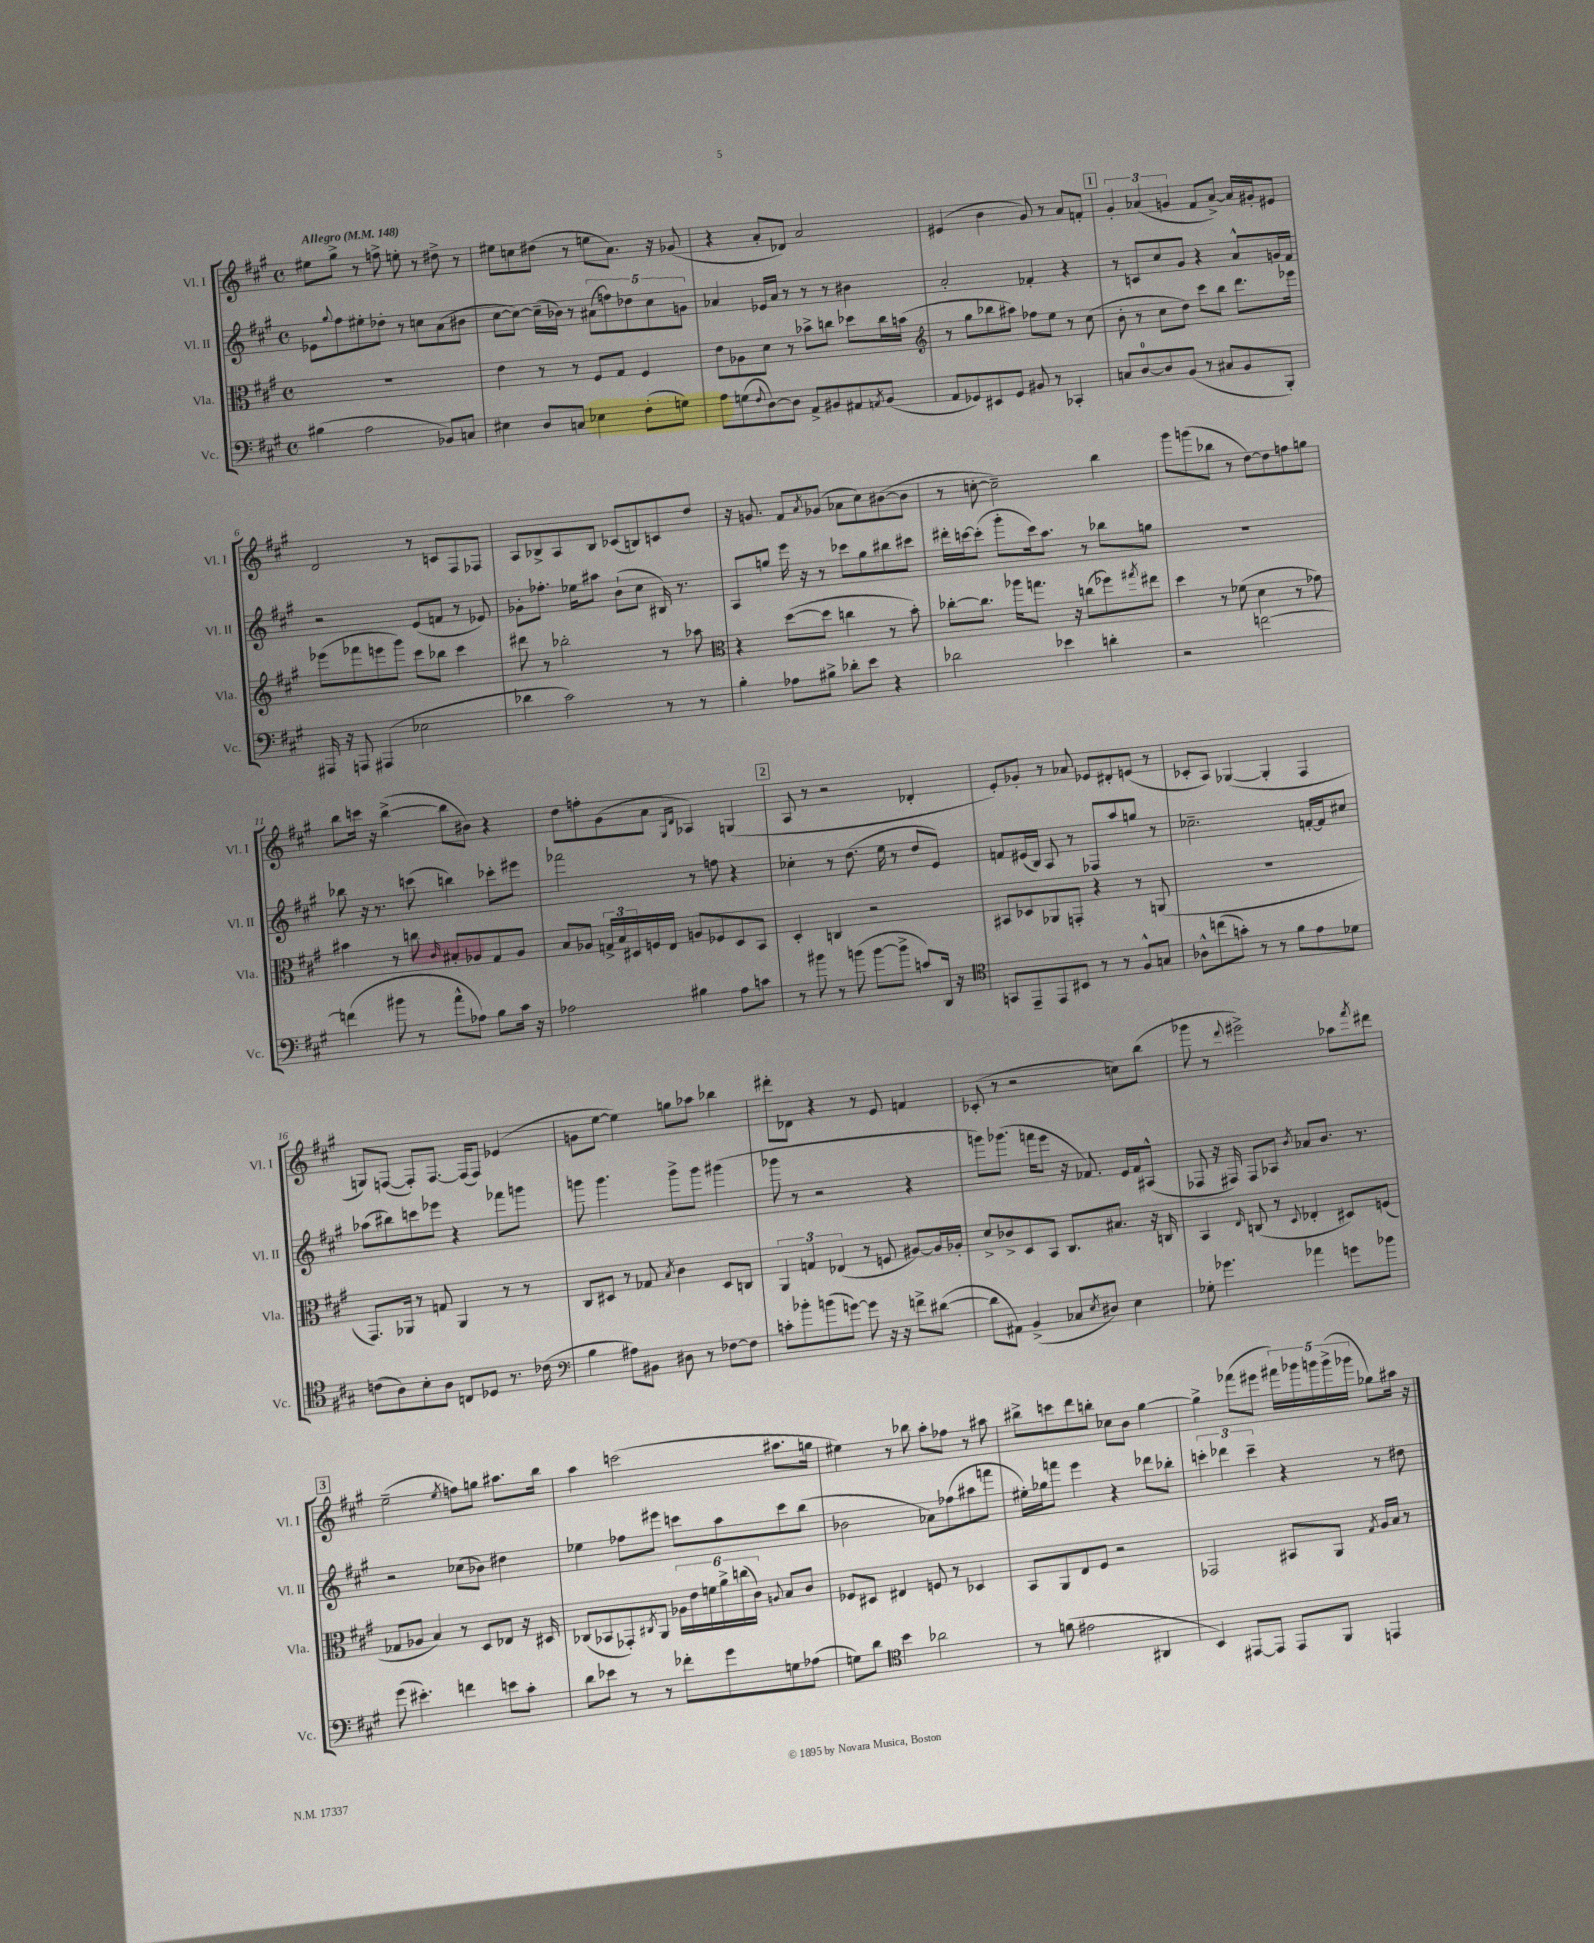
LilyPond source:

<<
\new StaffGroup <<
\new Staff = "s0" \with { instrumentName = "Vl. I" shortInstrumentName = "Vl. I" } {
    \clef treble \key a \major \defaultTimeSignature \time 4/4 \tempo "Allegro" 4 = 148
    eis''8 gis''8-> r8 f''8-> e''8-. r8 dis''8-> r8 |
    eis''8 c''8 dis''8( r8 e''8 a'8.) r16 ges'8( |
    r4 a'8-. des'8) a'2 |
    eis'4( b'4 gis'8) r8 a'8 f'8-. |
    \mark \markup { \box "1" } \tuplet 3/2 { gis'4-. aes'4( g'4 } fis'8 aes'8~->) aes'16 gis'16-. eis'8 |
    d'2 r8 c'8 fis8 fes8 |
    a8 bes8-> a8 bes8 ces'8( b8) c'8 d''8 |
    r16 g'8. fis'8 \acciaccatura { a'8 } ges'8( aes'8 cis''8) bis'8~( bis'8 |
    r8 c''8~-. c''2--) b''4 |
    gis'''8 g'''8( bes''8 r8 d''8~) d''8 f''8 g''8 |
    b''8 c'''16 r16 b''4~->( b''8 bis'8) r4 |
    d''8 f''8-. gis'8( a'8 \grace { gis16 d'16 } aes4) g4( |
    \mark \markup { \box "2" } a8 r8 r2 des'4-. |
    e'8-.) ges'8-. r8 aes'8 ees'8 dis'8-. e'8( r8 |
    ces'8-. a8) ges4~( ges4-. fis4 |
    g8) f8~( f8-.) f8.~ f16( f8) ees'4( |
    g'8 e''8~ e''4) g''8 aes''8 bes''4 |
    dis'''8-. des'8 r4 r8 e'8 f'4 |
    ces'8-.( r8 r2 c''8) b''8( |
    ges'''8 r8 \appoggiatura { d'''8 } eis'''2->) aes''8 \acciaccatura { fis'''8 } dis'''8 |
    \mark \markup { \box "3" } e''2--( \acciaccatura { e''8 } f''8) g''8 ais''8. b''16 |
    a''4 c'''2( ais''8. g''16 |
    eis''4) r8 bes''8 a''8-. fes''8 r8 ais''8 |
    bis''8-> c'''8 d'''8 b''8-. ces''8 b'8 gis''4~ |
    gis''4-> fes'''8( eis'''8 \tuplet 5/4 { fis'''16) ges'''16 g'''16 g'''16->( ges'''16 } ges''8) ais''16 r16 \bar "|." |
}
\new Staff = "s1" \with { instrumentName = "Vl. II" shortInstrumentName = "Vl. II" } {
    \clef treble \key a \major \defaultTimeSignature \time 4/4
    ees'8 \appoggiatura { gis''8 } fis''8 eis''8-. des''8-. r8 c''8 a'8( bis'8 |
    cis''8~ cis''8~) cis''16--( bes'16) r8 \tuplet 5/4 { ais'8( f''8) des''8 cis''8 g'8 } |
    aes'4 ees'16 aes'16 r8 r8 r8 bis'4 |
    a'2-. fes'4-. r4 |
    \mark \markup { \box "1" } r8 c'8 cis''8 gis'8 r4 a'8-^ g'16 fis'16 |
    r2 e'8( f'8 r8 ees'8) |
    ges'8-. fes''8.-. ees''16 ais''8 b'8-!( cis''8 bis16) r8. |
    a8 g''8 e'''16 r16 r8 ces'''8 g''8 bis''8 cis'''8 |
    dis'''16-. c'''16~ c'''8-.( gis'''8-. c'''16) a''8. r8 bes''8 g''8 |
    R1 |
    bes''8 r16 r8. c'''8( b''4) ces'''8-. eis'''8 |
    fes'''2 r8 f''8 r4 |
    \mark \markup { \box "2" } ces''4-. r8 d''8.( e''16 r8 d''8 e'8) |
    f'8 eis'16( b16) a8 r8 fes8 a''8 g''8 r8 |
    ces''2.-- f'16~-. f'16 cis''8 |
    aes''8( bis''8) c'''8 ees'''8 r4 fes'''8 g'''8 |
    g'''8 g'''4. g'''8-> g'''8 gis'''4( |
    ges'''8 r8 r2 r4 |
    g'''8) ges'''8.( f'''16 e'''8 r16 fes'8.) e'16 fes'16 ais8-^( |
    fes8 r16 fis16) fis8 aes8 \acciaccatura { b'8 } aes'8 b'8. r8. |
    \mark \markup { \box "3" } r2 ces''8( bes'8) dis''4 |
    ees''4 fes''8 eis'''8 c'''8 a''8 c'''8 b''8( |
    bes'2 aes'8) fes''8( ais''8 f'''8 |
    eis''16-.) ges''16 f'''8 e'''4 r4 des'''8 bes''8-. |
    \tuplet 3/2 { c'''4-. des'''4 c'''4-- } r4 r8 dis''8 \bar "|." |
}
\new Staff = "s2" \with { instrumentName = "Vla." shortInstrumentName = "Vla." } {
    \clef alto \key a \major \defaultTimeSignature \time 4/4
    R1 |
    e'4 r8 r8 fis8 gis8 fis4 |
    e'8 aes8 d'8 r8 bes'8-> c''8 des''8 c''16 b'16( |
    \clef treble r8 gis''8 bes''8 ais''8) fes''8 e''8 r8 cis''8( |
    \mark \markup { \box "1" } b'8-. r8 cis''8 d''8) cis'''8 b''8 d'''8. ees'''16 |
    ees'''8( fes'''8 e'''8 gis'''8) cis'''8 bes''8 cis'''4 |
    dis'''8 r8 bes''2-. r8 aes''8 |
    \clef alto r4 d''8~( d''8 c''4 r8 b'8-.) |
    ces''8~-. ces''8. aes''16 g''8. r16 c''8( fes''8) \acciaccatura { gis''8 } eis''8 |
    d''4 r8 fes'8( d'4 r8 ges'8) |
    bis'4 r8 c''8 \grace { cis'16 } bis8-. aes8 gis8 aes8 |
    b8 aes8 \tuplet 3/2 { g16-> b16 dis16 } f16 e16 a8 fes8 dis8 b,8 |
    \mark \markup { \box "2" } d4-. c4 r2 |
    bis,8 des8 aes,8 g,8-. r4 r8 a,8( |
    R1 |
    gis,8.) aes,16 r8 g8 aes,4 r8 r8 |
    cis8 dis8 r8 ges8 \acciaccatura { b8 } cis'4 dis8 c8 |
    \tuplet 3/2 { a,4 g4 ees4( } r8 f8 ais8~) ais16 aes16-. |
    d'8-> ces'8-> d8 b,8 cis8. bis8. r16 c16 |
    b,4 \grace { e16 } c8( r8 \appoggiatura { d8 } ees4-. dis8) f8( |
    \mark \markup { \box "3" } ges8 aes8 b4) r8 d8 ees8 r16 dis16 |
    ces8( bes,8 ges,8-.) \acciaccatura { cis8 } a,8 \tuplet 6/4 { aes16 e'16 f'16 a'16-> c''16( cis'16) } \appoggiatura { a8 } b8 cis'8 |
    fes8 dis8 eis4 f8 r8 des4 |
    b,8 a,8 e8 fis8 r2 |
    ges,2 bis,8 a,8 \acciaccatura { gis8 } a16 b16 r8 \bar "|." |
}
\new Staff = "s3" \with { instrumentName = "Vc." shortInstrumentName = "Vc." } {
    \clef bass \key a \major \defaultTimeSignature \time 4/4
    bis4( a2 bes,8) c8 |
    eis4 d8 c8 ees4 fis8-.( g8) |
    a8 g8( \appoggiatura { fis8 } d8~) d8 a,8-> bis,8 ais,8 \acciaccatura { a,8 } bis,8( |
    a,8 ges,8) eis,8 ges,8 bis,8 r8 ces,4-. |
    \mark \markup { \box "1" } c8 d8-0~ d8 b,8( r8 cis8 b,8 b,,8-.) |
    ais,,16 r16 a,,8 ais,,4( ees2 |
    des'4 cis'2) r8 r8 |
    b4-. aes8 bis8-> des'8-. e'8 r4 |
    des'2 ees'4 d'4-. |
    r2 f'2~ |
    f'4( bis'8 r8 a'8-^ aes8) b8 cis'16 r16 |
    aes2 bis4 aes8 c'8 |
    \mark \markup { \box "2" } r8 bis'8 r8 b'8( b'8~ b'8-> c'8) d,16 r16 |
    \clef tenor g,8 e,8-- e,8 bis,8 r8 r8 fis8-^ g8 |
    aes8-^ c''8( g'8-.) r8 r8 fis'8 e'8 des'8 |
    c'8( a8) b8-. a8 c8 des8 r8. ces'16( |
    \clef bass b4 ais8) bis,8 dis8 r8 fes8~ fes8 |
    c'8-. bes'8-. b'8( g'8~) g'8 r16 r16 f'8-> dis'8~( |
    dis'8 ais,8) b,4->( ces8 \acciaccatura { e8 } dis8) e4 |
    ges8-. ges'4. aes'4 g'8 bes'8 |
    \mark \markup { \box "3" } gis'8( eis'4.-.) f'4 e'8 cis'8-. |
    d'8 ees'8 r8 r8 fes'8-. gis'8 g8 aes8( |
    g8) d'8 \clef tenor b'4 aes'2 |
    r8 f'8( eis'2 ais,4 |
    b,4) eis,8~ eis,8 eis,8 fis,8 e,4 \bar "|." |
}
>>
>>
